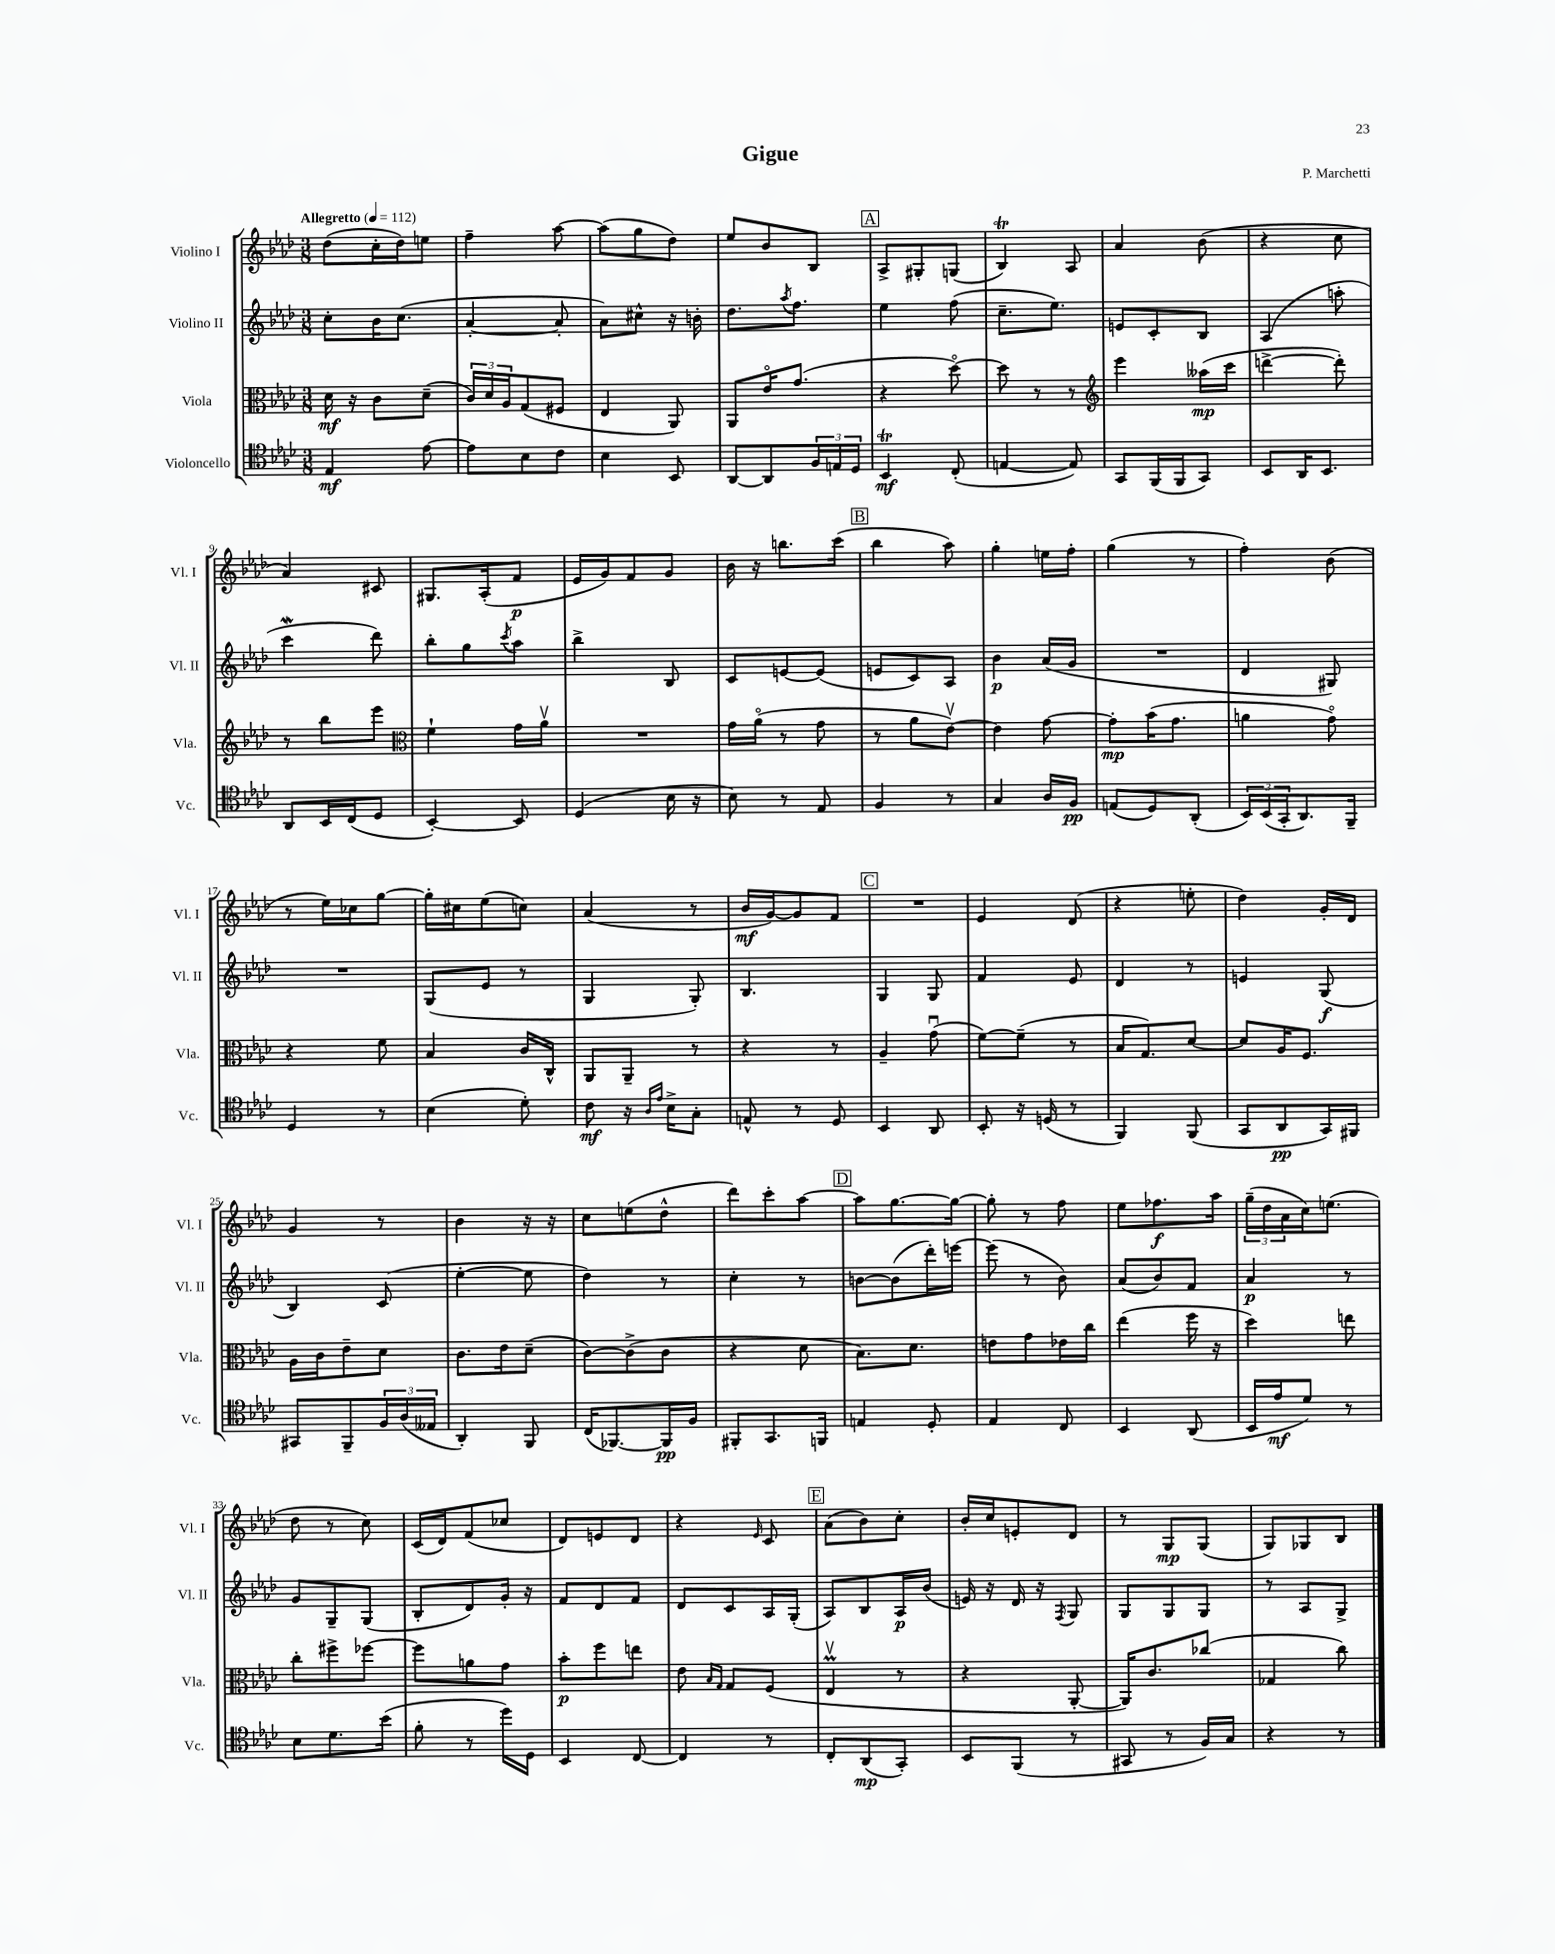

**kern	**dynam	**kern	**dynam	**kern	**dynam	**kern	**dynam
*part4	*part4	*part3	*part3	*part2	*part2	*part1	*part1
*staff4	*staff4	*staff3	*staff3	*staff2	*staff2	*staff1	*staff1
*I"Violoncello	*	*I"Viola	*	*I"Violino II	*	*I"Violino I	*
*I'Vc.	*	*I'Vla.	*	*I'Vl. II	*	*I'Vl. I	*
*clefC4	*	*clefC3	*	*clefG2	*	*clefG2	*
*k[b-e-a-d-]	*	*k[b-e-a-d-]	*	*k[b-e-a-d-]	*	*k[b-e-a-d-]	*
*M3/8	*	*M3/8	*	*M3/8	*	*M3/8	*
*MM112	*	*MM112	*	*MM112	*	*MM112	*
=1	=1	=1	=1	=1	=1	=1	=1
!	!	!	!	!	!	!LO:TX:a:B:t=Allegretto	!
4E-/	mf	16d-\	mf	8cc'\L	.	(8dd-\L	.
.	.	16r	.	.	.	.	.
.	.	8c\L	.	16b-\K	.	16cc'\L	.
.	.	.	.	(8.cc\J	.	16dd-\J)	.
[8e-\	.	(8d-~\J	.	.	.	8een\J	.
=2	=2	=2	=2	=2	=2	=2	=2
8e-\L]	.	24c/LL)	.	[4a-'/	.	4ff~\	.
.	.	24d-/	.	.	.	.	.
.	.	24A-/J	.	.	.	.	.
8B-\	.	(8G/	.	.	.	.	.
8c\J	.	8F#X/J	.	8a-'/]	.	[8aa-\	.
=3	=3	=3	=3	=3	=3	=3	=3
4B-\	.	4E-/	.	8a-\L)	.	(8aa-\L]	.
.	.	.	.	8cc#X^^\J	.	8gg\	.
8BB-/	.	8AA-/)	.	16r	.	8dd-\J)	.
.	.	.	.	16bn'\	.	.	.
=4	=4	=4	=4	=4	=4	=4	=4
[8AA-/L	.	8AA-/L	.	8.dd-\L	.	8ee-/L	.
8AA-/]	.	16e-/K	.	.	.	8b-/	.
.	.	.	.	8qaa-/	.	.	.
.	.	(8.g/J	.	8.ff\J	.	.	.
24F/L	.	.	.	.	.	8B-/J	.
24En/	.	.	.	.	.	.	.
24D-/JJ	.	.	.	.	.	.	.
!!LO:REH:place=s1:t=A
=5	=5	=5	=5	=5	=5	=5	=5
4BB-T/	mf	4r	.	4ee-\	.	8A-^/L	.
.	.	.	.	.	.	8G#X'/	.
(8C'/	.	[8dd-\)	.	(8ff\	.	(8Gn/J	.
=6	=6	=6	=6	=6	=6	=6	=6
[4En/	.	8dd-\]	.	8.cc~\L	.	4B-T/)	.
.	.	8r	.	.	.	.	.
.	.	.	.	8.ee-\J)	.	.	.
8E/])	.	8r	.	.	.	8A-/	.
=7	=7	=7	=7	=7	=7	=7	=7
*	*	*clefG2	*	*	*	*	*
8GG/L	.	4eee-\	.	8en/L	.	4a-/	.
(16FF/L	.	.	.	8c'/	.	.	.
16FF/J	.	.	.	.	.	.	.
8GG/J)	.	(16aa--X\LL	mp	8B-/J	.	(8b-\	.
.	.	16ccc\JJ	.	.	.	.	.
=8	=8	=8	=8	=8	=8	=8	=8
8BB-/L	.	[4dddn^\	.	(4A-/	.	4r	.
16AA-/K	.	.	.	.	.	.	.
8.BB-/J	.	.	.	.	.	.	.
.	.	8ddd'\])	.	8aan'\	.	8cc\	.
!!LO:LB:g=z
=9	=9	=9	=9	=9	=9	=9	=9
8AA-/L	.	8r	.	4cccW\	.	4a-/)	.
16BB-/L	.	8bb-\L	.	.	.	.	.
(16C/J	.	.	.	.	.	.	.
8D-/J	.	8eee-\J	.	8ddd-\)	.	8c#X/	.
=10	=10	=10	=10	=10	=10	=10	=10
*	*	*clefC3	*	*	*	*	*
[4BB-'/)	.	4f`\	.	8bb-'\L	.	8.G#X/L	.
.	.	.	.	8gg\	.	.	.
.	.	.	.	.	.	(16A-'/k	.
.	.	.	.	8qccc/	.	.	.
8BB-/]	.	16g\LL	.	8aa-\J	.	8f/J	p
.	.	16a-v\JJ	.	.	.	.	.
=11	=11	=11	=11	=11	=11	=11	=11
(4D-/	.	4.r	.	4bb-^\	.	16e-/LL	.
.	.	.	.	.	.	16g/J)	.
.	.	.	.	.	.	8f/	.
16B-\	.	.	.	8B-/	.	8g/J	.
16r	.	.	.	.	.	.	.
=12	=12	=12	=12	=12	=12	=12	=12
8B-\)	.	16g\LL	.	8c/L	.	16b-\	.
.	.	(16a-\JJ	.	.	.	16r	.
8r	.	8r	.	[8en/	.	8.bbn\L	.
8E-/	.	8g\	.	(8e/J]	.	.	.
.	.	.	.	.	.	(16ccc\Jk	.
!!LO:REH:place=s1:t=B
=13	=13	=13	=13	=13	=13	=13	=13
4F/	.	8r	.	8en/L	.	4bb-\	.
.	.	8a-\L	.	8c/)	.	.	.
8r	.	[8e-v\J)	.	8A-/J	.	8aa-\)	.
=14	=14	=14	=14	=14	=14	=14	=14
4G/	.	4e-\]	.	4b-\	p	4gg'\	.
16A-/LL	.	[8g\	.	(16a-/LL	.	16een\LL	.
16F/JJ	pp	.	.	16g/JJ	.	16ff'\JJ	.
=15	=15	=15	=15	=15	=15	=15	=15
(8En/L	.	8g'\L]	mp	4.r	.	(4gg\	.
8D-/)	.	(16b-\K	.	.	.	.	.
.	.	8.g\J	.	.	.	.	.
(8AA-'/J	.	.	.	.	.	8r	.
=16	=16	=16	=16	=16	=16	=16	=16
24BB-/LL)	.	4an\	.	4d-/	.	4ff'\)	.
(24BB-/	.	.	.	.	.	.	.
24GG'/J	.	.	.	.	.	.	.
8.AA-/)	.	.	.	.	.	.	.
.	.	8g\)	.	8G#X/)	.	(8b-\	.
16FF~/Jk	.	.	.	.	.	.	.
!!LO:LB:g=z
=17	=17	=17	=17	=17	=17	=17	=17
4D-/	.	4r	.	4.r	.	8r	.
.	.	.	.	.	.	16ee-\LL)	.
.	.	.	.	.	.	16cc-X\J	.
8r	.	8f\	.	.	.	[8gg\J	.
=18	=18	=18	=18	=18	=18	=18	=18
(4B-\	.	4B-/	.	(8G/L	.	16gg'\LL]	.
.	.	.	.	.	.	16cc#X\J	.
.	.	.	.	8e-/J	.	(8ee-\	.
8d-'\)	.	16c/LL	.	8r	.	8ccn\J)	.
.	.	16C^^/JJ	.	.	.	.	.
=19	=19	=19	=19	=19	=19	=19	=19
8c\	mf	8AA-/L	.	4G/	.	(4a-/	.
16r	.	8AA-~/J	.	.	.	.	.
16qqA-/LL	.	.	.	.	.	.	.
16qqe-/JJ	.	.	.	.	.	.	.
16B-^\KL	.	.	.	.	.	.	.
8G'\J	.	8r	.	8G'/)	.	8r	.
=20	=20	=20	=20	=20	=20	=20	=20
8En^^/	.	4r	.	4.B-/	.	16b-/LL	mf
.	.	.	.	.	.	[16g/J)	.
8r	.	.	.	.	.	8g/]	.
8D-/	.	8r	.	.	.	8f/J	.
!!LO:REH:place=s1:t=C
=21	=21	=21	=21	=21	=21	=21	=21
4BB-/	.	4A-~/	.	4G/	.	4.r	.
8AA-/	.	(8gu\	.	8G/	.	.	.
=22	=22	=22	=22	=22	=22	=22	=22
8BB-'/	.	[8f\L)	.	4f/	.	4e-/	.
16r	.	(8f~\J]	.	.	.	.	.
(16Dn/	.	.	.	.	.	.	.
8r	.	8r	.	8e-/	.	(8d-/	.
=23	=23	=23	=23	=23	=23	=23	=23
4FF/)	.	16B-/KL	.	4d-/	.	4r	.
.	.	8.G/)	.	.	.	.	.
(8FF/	.	[8d-/J	.	8r	.	8een'\	.
=24	=24	=24	=24	=24	=24	=24	=24
8GG/L	.	8d-/L]	.	4en/	.	4dd-\)	.
8AA-/	pp	16A-/K	.	.	.	.	.
.	.	8.F/J	.	.	.	.	.
16GG/L)	.	.	.	(8G/	f	16g'/LL	.
16FF#X/JJ	.	.	.	.	.	16d-/JJ	.
!!LO:LB:g=z
=25	=25	=25	=25	=25	=25	=25	=25
8GG#X/L	.	16A-\LL	.	4B-/)	.	4g/	.
.	.	16c\J	.	.	.	.	.
8FF~/	.	8e-~\	.	.	.	.	.
24F/L	.	8d-\J	.	(8c/	.	8r	.
(24A-/	.	.	.	.	.	.	.
24E--X/JJ	.	.	.	.	.	.	.
=26	=26	=26	=26	=26	=26	=26	=26
4AA-'/)	.	8.c\L	.	[4ee-'\	.	4b-\	.
.	.	16e-\k	.	.	.	.	.
8FF/	.	(8d-~\J	.	8ee-\]	.	16r	.
.	.	.	.	.	.	16r	.
=27	=27	=27	=27	=27	=27	=27	=27
(16C/KL	.	[8c\L)	.	4dd-\)	.	8cc\L	.
[8.FF-X/)	.	.	.	.	.	.	.
.	.	(8c^\]	.	.	.	(8een\	.
16FF-/L]	pp	8c\J	.	8r	.	8dd-^^\J	.
16F/JJ	.	.	.	.	.	.	.
=28	=28	=28	=28	=28	=28	=28	=28
8FF#X'/L	.	4r	.	4cc'\	.	8ddd-\L)	.
8.GG/	.	.	.	.	.	8ccc'\	.
.	.	8d-\	.	8r	.	[8aa-\J	.
16FFn/Jk	.	.	.	.	.	.	.
!!LO:REH:place=s1:t=D
=29	=29	=29	=29	=29	=29	=29	=29
4En/	.	8.B-\L)	.	[8bn\L	.	8aa-\L]	.
.	.	.	.	(8b\]	.	[8.gg\	.
.	.	8.d-\J	.	.	.	.	.
8D-'/	.	.	.	16ddd-'\L)	.	.	.
.	.	.	.	[16eeen\JJ	.	16gg\Jk_	.
=30	=30	=30	=30	=30	=30	=30	=30
4E-/	.	8en\L	.	(8eee\]	.	8gg'\]	.
.	.	8g\	.	8r	.	8r	.
8C/	.	16e-X\L	.	8b-\)	.	8ff\	.
.	.	16cc\JJ	.	.	.	.	.
=31	=31	=31	=31	=31	=31	=31	=31
4BB-/	.	(4ee-\	.	(8a-/L	.	8ee-\L	.
.	.	.	.	8b-/)	.	8.ff-X\	f
(8AA-/	.	16ff\	.	8f/J	.	.	.
.	.	16r	.	.	.	16aa-\Jk	.
=32	=32	=32	=32	=32	=32	=32	=32
16BB-/LL	.	4dd-\)	.	4a-/	p	(24gg~\LL	.
.	.	.	.	.	.	24dd-\	.
16e-/J	mf	.	.	.	.	.	.
.	.	.	.	.	.	24a-\	.
8d-/J)	.	.	.	.	.	16cc\J)	.
.	.	.	.	.	.	(8.een\J	.
8r	.	8een\	.	8r	.	.	.
!!LO:LB:g=z
=33	=33	=33	=33	=33	=33	=33	=33
8B-\L	.	8cc'\L	.	8g/L	.	8dd-\	.
8.d-\	.	8ff#X^\	.	8G~/	.	8r	.
.	.	[8ff-X\J	.	(8G/J	.	8cc\)	.
(16b-\Jk	.	.	.	.	.	.	.
=34	=34	=34	=34	=34	=34	=34	=34
8f'\	.	8ff-\L]	.	8B-'/L	.	(16c/LL	.
.	.	.	.	.	.	16d-/J)	.
8r	.	8an\	.	8d-/)	.	(8f/	.
16dd-\LL)	.	8g\J	.	16g'/Jk	.	8cc-X/J	.
16D-\JJ	.	.	.	16r	.	.	.
=35	=35	=35	=35	=35	=35	=35	=35
4BB-/	.	8b-'\L	p	8f/L	.	8d-/L)	.
.	.	8ff\	.	8d-/	.	8en/	.
[8C/	.	8een\J	.	8f/J	.	8d-/J	.
=36	=36	=36	=36	=36	=36	=36	=36
4C/]	.	8e-\	.	8d-/L	.	4r	.
.	.	16qqB-/LL	.	.	.	.	.
.	.	16qqG/JJ	.	.	.	.	.
.	.	8G/L	.	8c/	.	.	.
.	.	.	.	.	.	16qqe-/	.
8r	.	(8F/J	.	16A-/L	.	8c/	.
.	.	.	.	(16G'/JJ	.	.	.
!!LO:REH:place=s1:t=E
=37	=37	=37	=37	=37	=37	=37	=37
8C'/L	.	4E-Mv/	.	8A-/L)	.	(8a-\L	.
(8AA-/	mp	.	.	8B-/	.	8b-\)	.
8GG'/J)	.	8r	.	16A-/L	p	8cc'\J	.
.	.	.	.	(16b-/JJ	.	.	.
=38	=38	=38	=38	=38	=38	=38	=38
8BB-/L	.	4r	.	16en/)	.	16b-'/LL	.
.	.	.	.	16r	.	16cc/J	.
(8FF/J	.	.	.	16d-/	.	8en'/	.
.	.	.	.	16r	.	.	.
.	.	.	.	8qF/	.	.	.
8r	.	[8AA-'/	.	8G/	.	8d-/J	.
=39	=39	=39	=39	=39	=39	=39	=39
8GG#X/	.	16AA-/KL])	.	8G/L	.	8r	.
.	.	8.c/	.	.	.	.	.
8r	.	.	.	8G/	.	8G/L	mp
16F/LL)	.	(8cc-X/J	.	8G/J	.	(8G/J	.
16G/JJ	.	.	.	.	.	.	.
=40	=40	=40	=40	=40	=40	=40	=40
4r	.	4G-X/	.	8r	.	8G/L)	.
.	.	.	.	8A-/L	.	8G-X/	.
8r	.	8cc\)	.	8G^/J	.	8B-/J	.
==	==	==	==	==	==	==	==
*-	*-	*-	*-	*-	*-	*-	*-
